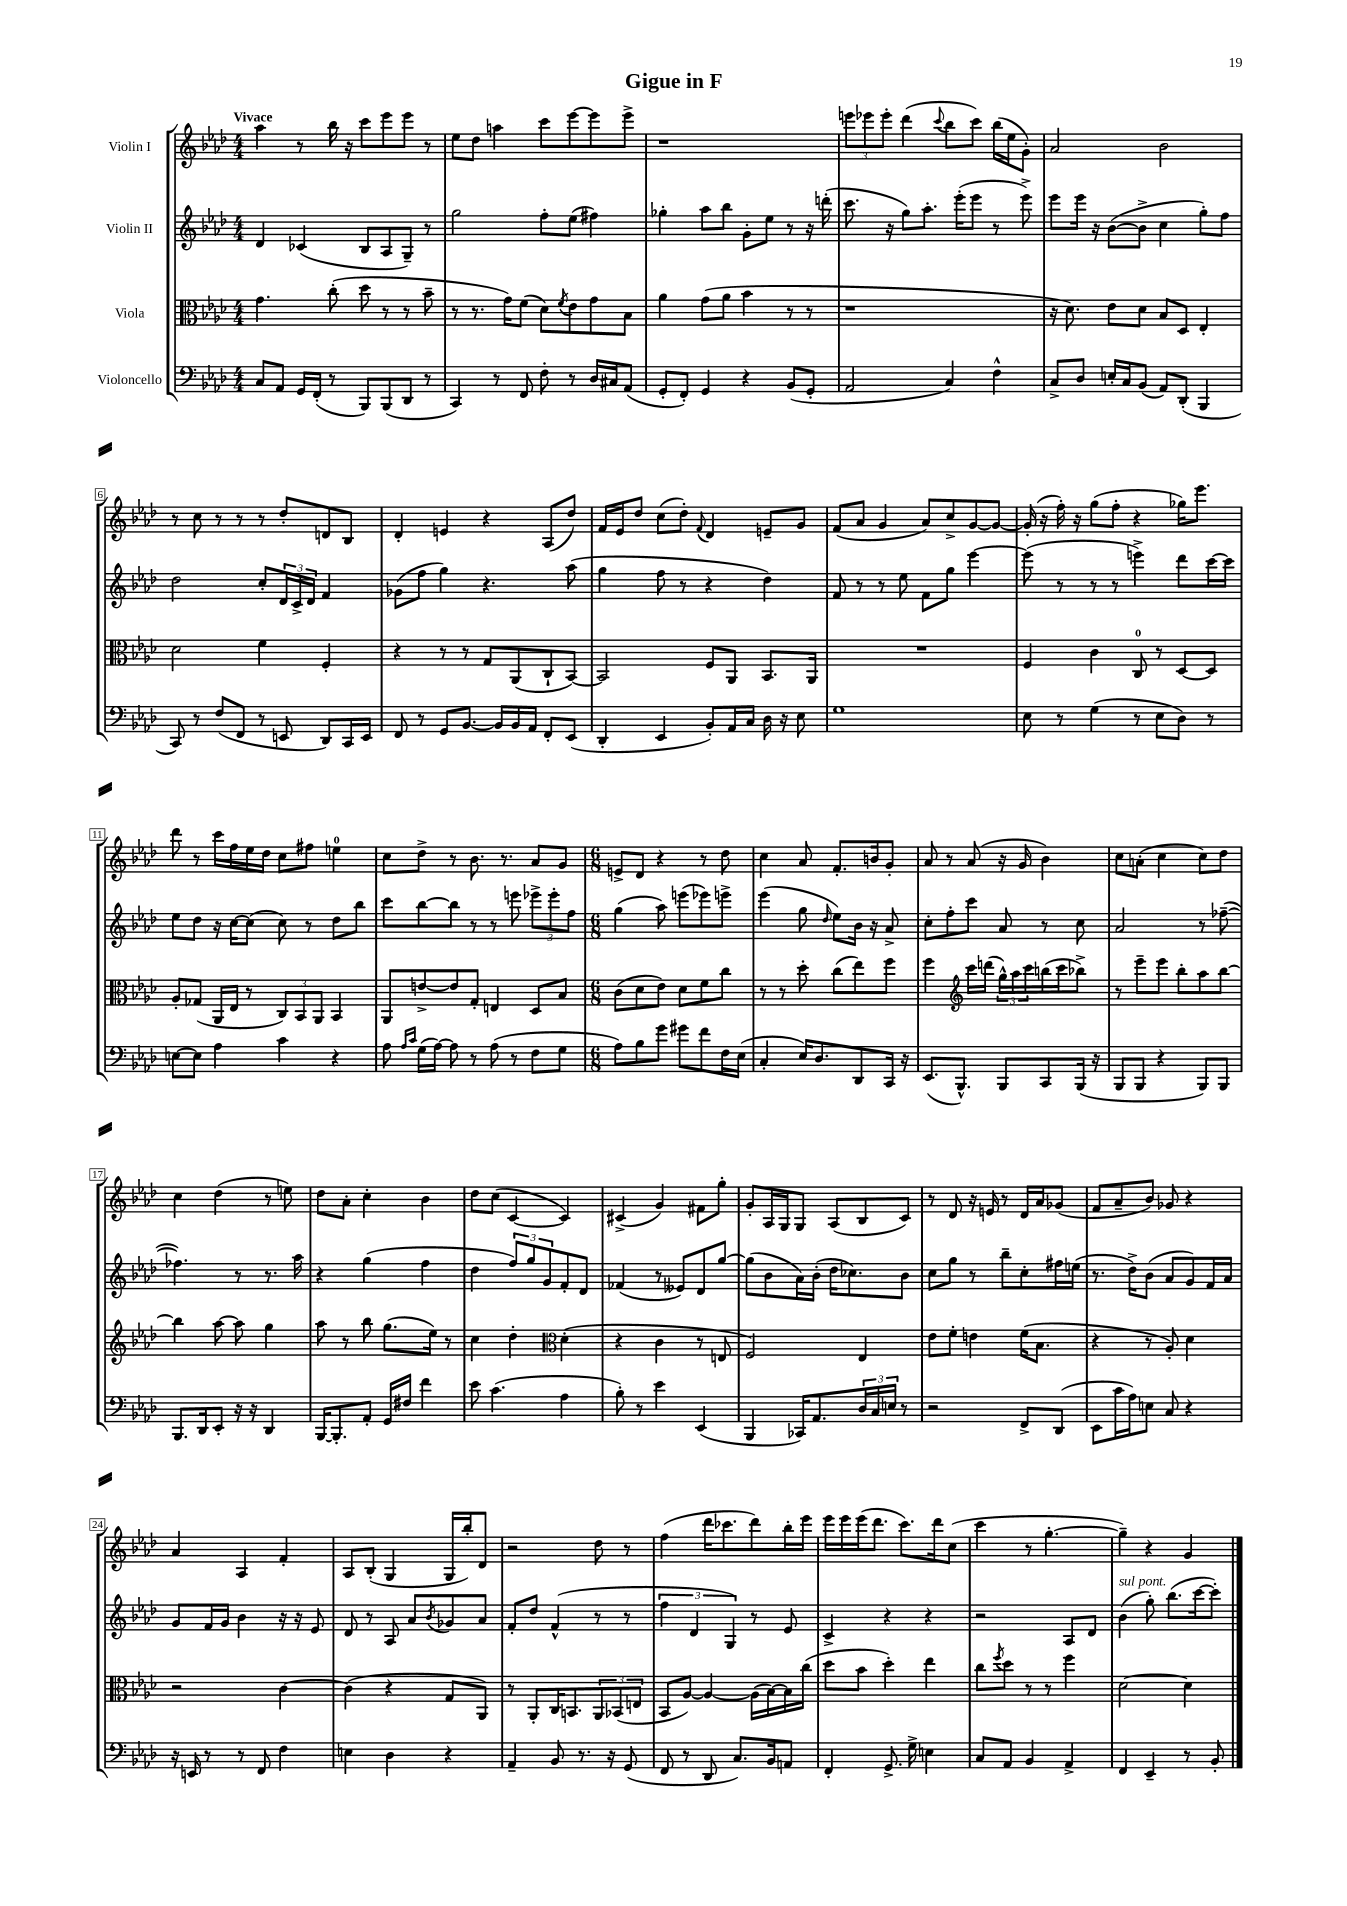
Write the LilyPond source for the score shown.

\header { title = "Gigue in F" }
<<
\new StaffGroup <<
\new Staff = "s0" \with { instrumentName = "Violin I" } {
    \clef treble \key aes \major \numericTimeSignature \time 4/4 \tempo "Vivace"
    aes''4 r8 bes''16 r16 c'''8 ees'''8 ees'''8 r8 |
    ees''8 des''8 a''4 c'''8 ees'''8~ ees'''8 ees'''8-> |
    r1 |
    \tuplet 3/2 { e'''8 ees'''8 ees'''8-. } des'''4( \appoggiatura { c'''8 } bes''8 c'''8) bes''16( ees''16 g'8-.) |
    aes'2 bes'2 |
    r8 c''8 r8 r8 r8 des''8-. d'8 bes8 |
    des'4-. e'4 r4 aes8( des''8) |
    f'16 ees'16 des''8 c''8( des''8-.) \appoggiatura { f'8 } des'4 e'8-- g'8 |
    f'8( aes'8 g'4 aes'8) c''8-> g'8~ g'8~ |
    g'16-.( r16 f''16-.) r16 g''8( f''8-. r4 ges''16) ees'''8. |
    des'''8 r8 c'''16 f''16 ees''16 des''16 c''8 fis''8 e''4-0 |
    c''8 des''8-> r8 bes'8. r8. aes'8 g'8 |
    \numericTimeSignature \time 6/8 e'8-> des'8 r4 r8 des''8 |
    c''4 aes'8 f'8.-. b'16 g'8-. |
    aes'8 r8 aes'8( r16 g'16 bes'4) |
    c''8 a'8-.( c''4 c''8) des''8 |
    c''4 des''4( r8 e''8) |
    des''8 aes'8-. c''4-. bes'4 |
    des''8 c''8( c'4~ c'4) |
    cis'4->( g'4) fis'8 g''8-. |
    g'8-. aes16 g16 g8 aes8( bes8 c'8) |
    r8 des'8 r16 e'16 r8 des'16 aes'16 ges'8( |
    f'8 aes'8-- bes'8) ges'8 r4 |
    aes'4 aes4 f'4-. |
    aes8 bes8-.( g4 g16 bes''16-.) des'8 |
    r2 des''8 r8 |
    f''4( des'''16 ces'''8. des'''8) bes''16-. ees'''16 |
    ees'''16 ees'''16 ees'''16( des'''8. c'''8.) des'''16 c''8( |
    c'''4 r8 g''4.~-. |
    g''4--) r4 g'4 \bar "|." |
}
\new Staff = "s1" \with { instrumentName = "Violin II" } {
    \clef treble \key aes \major \numericTimeSignature \time 4/4
    des'4 ces'4( bes8 aes8 g8--) r8 |
    g''2 f''8-. ees''8( fis''4) |
    ges''4-. aes''8 bes''8 g'8-. ees''8 r8 r16 d'''16-.( |
    c'''8. r16 g''8) aes''8.-. ees'''16-.( ees'''8 r8 ees'''8->) |
    ees'''8 ees'''16 r16 bes'8~( bes'8-> c''4 g''8-.) f''8 |
    des''2 c''8-. \tuplet 3/2 { des'16 c'16-> des'16 } f'4 |
    ges'8( f''8 g''4) r4. aes''8( |
    g''4 f''8 r8 r4 des''4) |
    f'8 r8 r8 ees''8 f'8 g''8 ees'''4~ |
    ees'''8( r8 r8 r8 e'''4->) des'''8 c'''16~ c'''16 |
    ees''8 des''8 r16 c''16~ c''8( c''8) r8 des''8 bes''8 |
    c'''8 bes''8~ bes''8 r8 r8 e'''8 \tuplet 3/2 { ees'''8-> ees'''8-. f''8 } |
    \numericTimeSignature \time 6/8 g''4( aes''8) e'''8( ees'''8) e'''8-> |
    ees'''4( g''8 \grace { des''16 } ees''8) bes'16 r16 aes'8-> |
    c''8-. f''8-. c'''8 aes'8 r8 c''8 |
    aes'2 r8 fes''8~--( |
    fes''4.) r8 r8. aes''16 |
    r4 g''4( f''4 |
    des''4 \tuplet 3/2 { f''8) g''8 g'8 } f'8-. des'8 |
    fes'4( r8 eeses'8) des'8 g''8~ |
    g''8( bes'8 aes'16) bes'16-.( des''16 ces''8.) bes'8 |
    c''8 g''8 r8 bes''8-- c''8-. fis''16 e''16( |
    r8. des''16->) bes'8( aes'8 g'8) f'16 aes'16 |
    g'8 f'16 g'16 bes'4 r16 r16 ees'8 |
    des'8 r8 aes8 aes'8 \acciaccatura { bes'8 } ges'8 aes'8 |
    f'8-. des''8 f'4-^( r8 r8 |
    \tuplet 3/2 { f''4 des'4 g4) } r8 ees'8 |
    c'4-> r4 r4 |
    r2 aes8 des'8 |
    bes'4^\markup { \italic "sul pont." }( g''8-.) bes''8.( c'''16~ c'''8-.) \bar "|." |
}
\new Staff = "s2" \with { instrumentName = "Viola" } {
    \clef alto \key aes \major \numericTimeSignature \time 4/4
    g'4. c''8-.( des''8 r8 r8 bes'8-- |
    r8 r8. g'16) f'8( des'8) \acciaccatura { f'8 } ees'8 g'8 bes8 |
    aes'4 g'8( aes'8 bes'4 r8 r8 |
    r1 |
    r16 des'8.) ees'8 des'8 bes8 des8 ees4-. |
    des'2 f'4 f4-. |
    r4 r8 r8 g8 aes,8( c8-! bes,8~) |
    bes,2 f8 aes,8 bes,8. aes,16 |
    R1 |
    f4 c'4 c8-0 r8 des8~ des8 |
    aes8-. ges8( aes,16 ees16 r8 \tuplet 3/2 { c8) bes,8 aes,8 } bes,4 |
    aes,8 e'8~-> e'8 g8-. e4 des8 bes8 |
    \numericTimeSignature \time 6/8 c'8( des'8 ees'8) des'8 f'8 c''8 |
    r8 r8 des''8-. c''8( ees''8) f''8 |
    f''4 \clef treble c'''16 d'''16( \tuplet 3/2 { g''16-^) aes''16 c'''16 } b''16( c'''16 bes''8->) |
    r8 ees'''8-- ees'''8 bes''8-. aes''8 bes''8~ |
    bes''4 aes''8~ aes''8 g''4 |
    aes''8 r8 bes''8 g''8.( ees''16) r8 |
    c''4 des''4-. \clef alto des'4-.( |
    r4 c'4 r8 e8 |
    f2) ees4 |
    ees'8 f'8-. e'4 f'16( bes8. |
    r4 r8 aes8-.) des'4 |
    r2 c'4~ |
    c'4( r4 g8 aes,8) |
    r8 aes,8-. c16 b,8. \tuplet 3/2 { aes,8 bes,8( e8 } |
    bes,8 aes8~) aes4~ aes16( bes16~) bes16 c''16( |
    des''8 bes'8 des''4-.) ees''4 |
    c''8 \acciaccatura { f''8 } des''8 r8 r8 f''4 |
    des'2~ des'4 \bar "|." |
}
\new Staff = "s3" \with { instrumentName = "Violoncello" } {
    \clef bass \key aes \major \numericTimeSignature \time 4/4
    c8 aes,8 g,16 f,16-.( r8 bes,,8) bes,,8( des,8 r8 |
    c,4) r8 f,8 f8-. r8 des16 cis16 aes,8( |
    g,8-. f,8-.) g,4 r4 bes,8( g,8-. |
    aes,2 c4) f4-^ |
    c8-> des8 e16-. c16 bes,8( aes,8) des,8-.( bes,,4 |
    c,8) r8 f8( f,8 r8 e,8 des,8) c,16 e,16 |
    f,8 r8 g,8 bes,8.~ bes,16 bes,16 aes,16 f,8-. ees,8( |
    des,4-. ees,4 bes,8-.) aes,16 c16 des16 r16 ees8 |
    g1 |
    ees8 r8 g4( r8 ees8 des8) r8 |
    e8~ e8 aes4 c'4 r4 |
    aes8 \grace { aes16 c'16 } g16( aes16~) aes8 r8 aes8( r8 f8 g8 |
    \numericTimeSignature \time 6/8 aes8) bes8 g'8 gis'8 f'8 f16 ees16( |
    c4-. ees16) des8. des,8 c,16 r16 |
    ees,8.( bes,,8.-^) bes,,8 c,8 bes,,16( r16 |
    bes,,8 bes,,8 r4 bes,,8) bes,,8 |
    bes,,8. des,16 ees,8-. r16 r16 des,4 |
    bes,,16~ bes,,8.-. aes,8-. g,16 fis16 f'4 |
    ees'8 c'4.( aes4 |
    bes8-.) r8 ees'4 ees,4( |
    bes,,4 ces,16) aes,8. \tuplet 3/2 { des16 c16 e16 } r8 |
    r2 f,8-> des,8( |
    ees,8 c'16 aes16) e8 c8 r4 |
    r16 e,16 r8 r8 f,8 f4 |
    e4 des4 r4 |
    aes,4-- bes,8 r8. r16 g,8( |
    f,8 r8 des,8 c8.) bes,16 a,8 |
    f,4-. g,8.-> g16-> e4 |
    c8 aes,8 bes,4 aes,4-> |
    f,4 ees,4-- r8 bes,8-. \bar "|." |
}
>>
>>
\layout { \context { \Score \override BarNumber.stencil = #(make-stencil-boxer 0.1 0.3 ly:text-interface::print) } }
